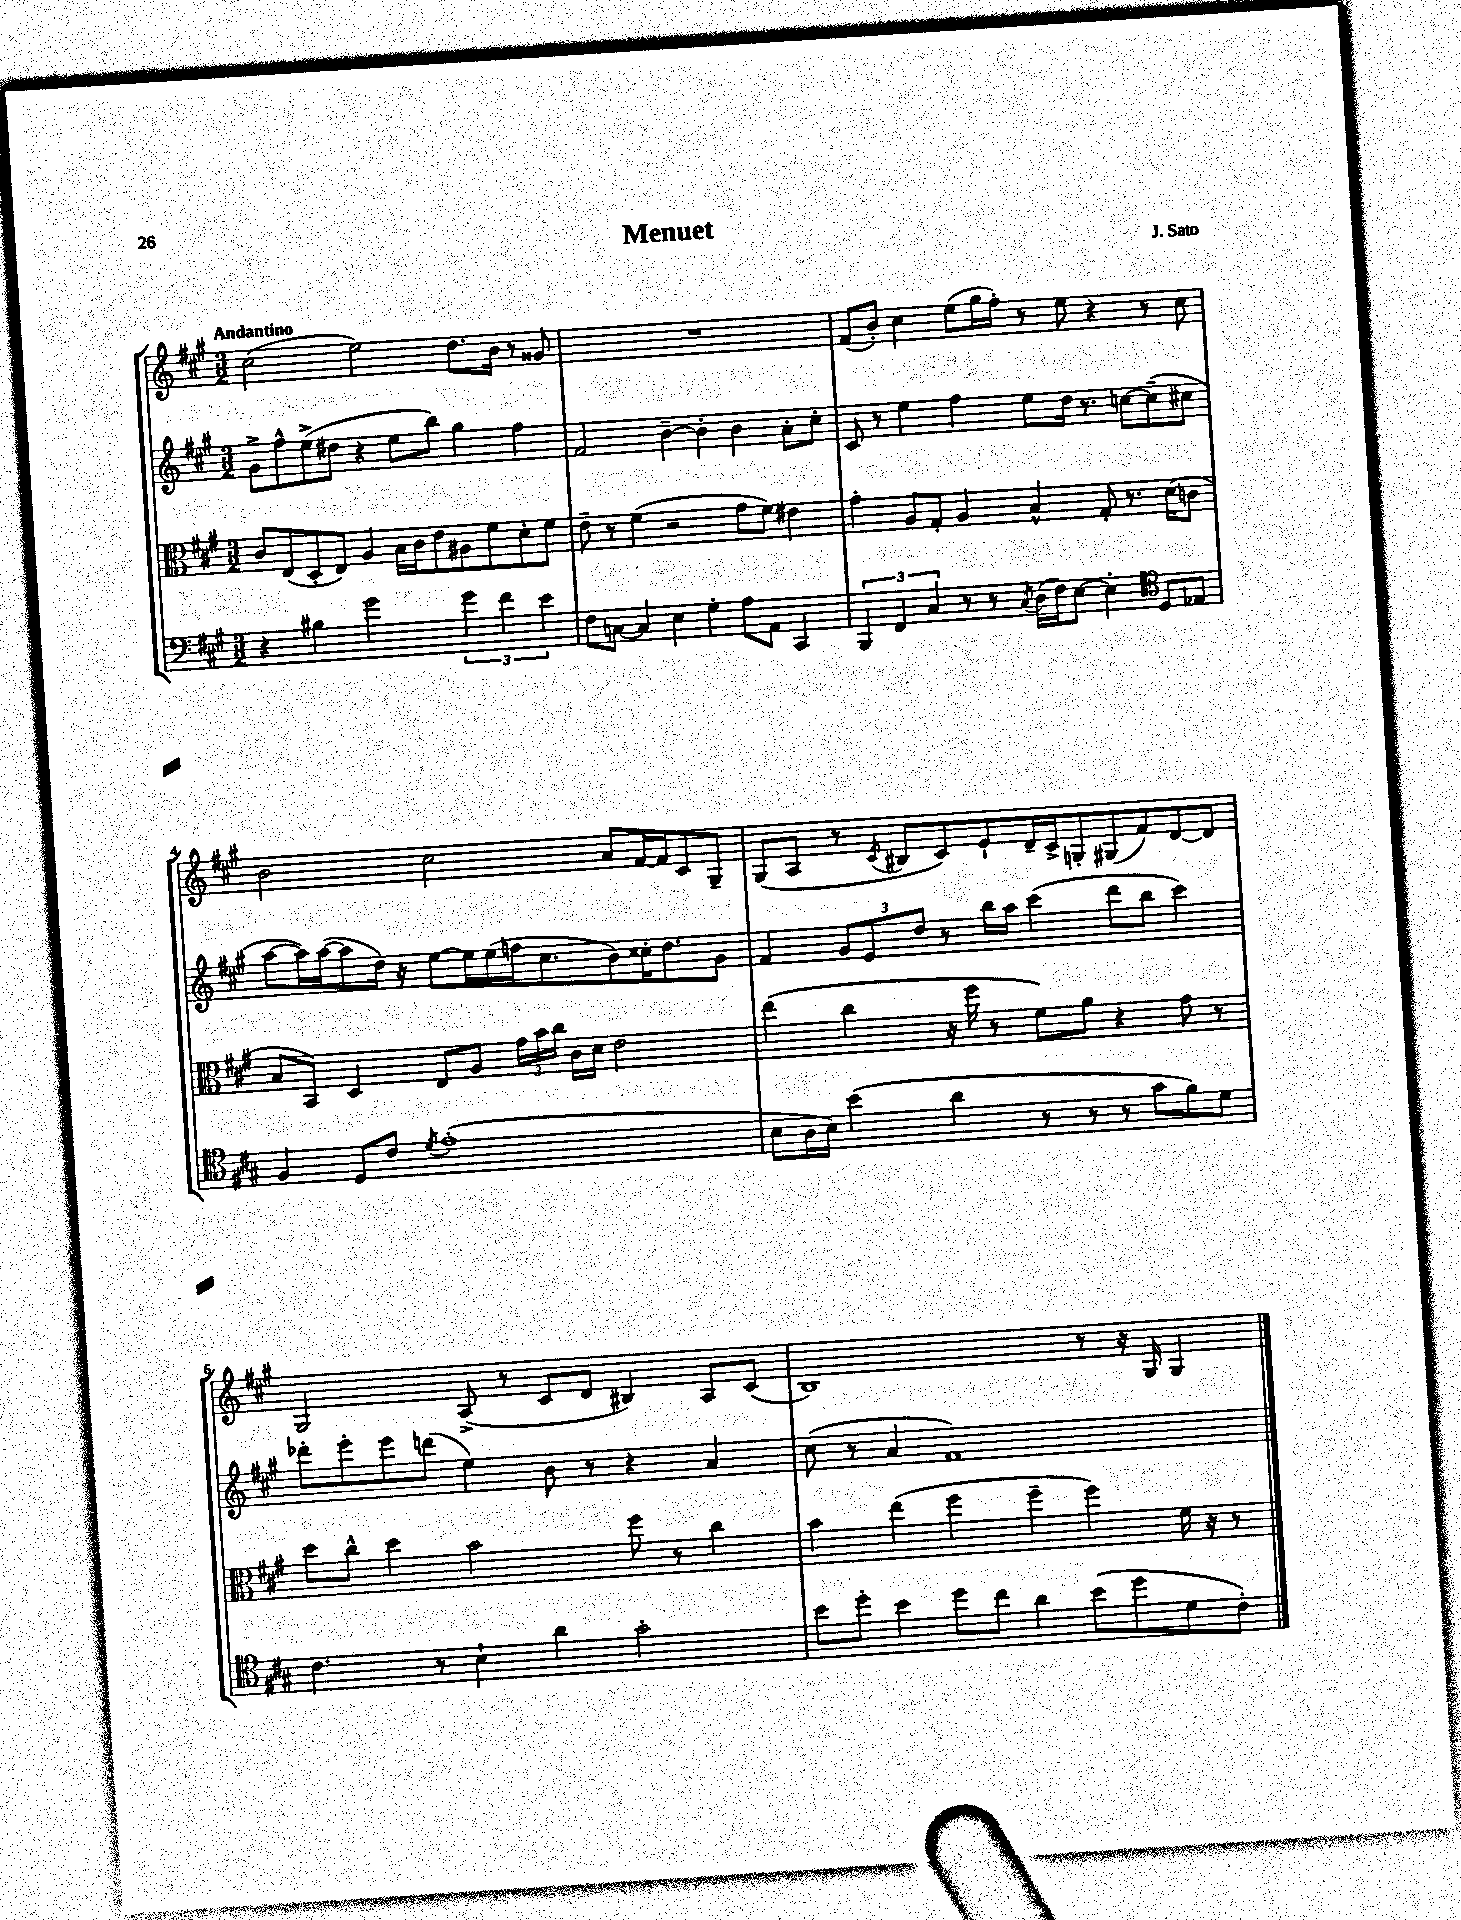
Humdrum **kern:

**kern	**kern	**kern	**kern
*part4	*part3	*part2	*part1
*staff4	*staff3	*staff2	*staff1
*clefF4	*clefC3	*clefG2	*clefG2
*k[f#c#g#]	*k[f#c#g#]	*k[f#c#g#]	*k[f#c#g#]
*M3/2	*M3/2	*M3/2	*M3/2
=1	=1	=1	=1
!	!	!	!LO:TX:a:B:t=Andantino
4r	8c#/L	8g#^\L	(2cc#\
.	(8E/	8ff#^^\	.
4B#X\	8D'/	(8ee^\	.
.	8E/J)	8dd#X\J	.
2g#\	4A/	4r	2ee\)
.	16B\LL	8ee\L	.
.	16c#\J	.	.
.	8e\	8bb\J)	.
6g#\	8A#X\	4gg#\	8.dd\L
.	8f#\	.	.
6f#\	.	.	.
.	.	.	16b\Jk
.	8d'\	4ff#\	8r
6e\	.	.	.
.	8f#\J	.	8g##X/
=2	=2	=2	=2
8F#\L	8e~\	2f#/	1.r
[8Cn\J	8r	.	.
4C/]	(4f#\	.	.
4E\	2r	[4b~\	.
4G#'\	.	4b'\]	.
8A\L	8g#\L	4b\	.
8AA\J	8f#\J)	.	.
4CC#/	4e#X\	8a'\L	.
.	.	8cc#'\J	.
=3	=3	=3	=3
6BBB/	4g#'\	8c#/	(8f#/L
.	.	8r	8b'/J)
6FF#/	.	.	.
.	8A/L	4ee\	4cc#\
6C#/	.	.	.
.	8G#'/J	.	.
8r	4A/	4ff#\	(8ee\L
8r	.	.	16gg#\L
.	.	.	16ff#'\JJ)
8qC#/	.	.	.
(16D\LL	4B^^/	8ee\L	8r
16F#\J)	.	.	.
[8E\J	.	16dd\Jk	8ee\
.	.	8.r	.
4E'\]	8G#'/	.	4r
.	8.r	[8ccn\L	.
*clefC4	*	*	*
8D/L	.	(8cc~\]	8r
.	(16d\KL	.	.
8E-X/J	8cn\J	8cc#X\J	8cc#\
!!LO:LB:g=z
=4	=4	=4	=4
4F#/	8B/L	[8aa\L	2b\
.	8BB/J)	16aa\L])	.
.	.	([16aa\J	.
8D/L	4D/	8aa\]	.
8c#/J	.	16dd\Jk)	.
.	.	16r	.
8qd/	.	.	.
(1e'	8E/L	[8ee\L	2cc#\
.	8A/J	16ee\L]	.
.	.	(16ee\	.
.	24g#\LL	16ffn\J	.
.	24b\	.	.
.	.	8.cc#\	.
.	24cc#\JJ	.	.
.	16c#\LL	.	.
.	16d\JJ	.	.
.	2e\	8b\)	8a/L
.	.	16cc##X'\K	[16f#/L
.	.	8.dd\	16f#/J]
.	.	.	8c#/
.	.	8g#\J	8G#~/J
=5	=5	=5	=5
8B\L	(4ee\	4f#/	(8G#/L
16A\L	.	.	8A/J
16B\JJ)	.	.	.
(4b\	4cc#\	12g#/L	8r
.	.	12e/	.
.	.	.	8qc#/
.	.	.	8B#X/L
.	.	12dd/J	.
4a\	16r	8r	8c#/)
.	16ff#\	.	.
.	8r	16bb\LL	8e`/
.	.	16aa\JJ	.
8r	8f#\L)	(4ccc#\	16d~/L
.	.	.	16c#^/J
8r	8a\J	.	8Gn'/
8r	4r	8ddd\L	(8G#X/
8g#\L	.	8bb\J	8f#/)
8f#\)	8g#\	4ccc#\)	[8d/
8d\J	8r	.	8d/J]
!!LO:LB:g=z
=6	=6	=6	=6
4.c#\	8dd\L	8ddd-X'\L	2G#/
.	8cc#^^\J	8eee'\	.
.	4dd\	8eee\	.
8r	.	(8dddn\J	.
4B`\	2b\	4ee\)	(8A^/
.	.	.	8r
4a\	.	8b\	8c#/L
.	.	8r	8d/J
2g#'\	8ff#\	4r	4B#X/)
.	8r	.	.
.	4cc#\	4a/	8A/L
.	.	.	(8c#/J
=7	=7	=7	=7
8b\L	4b\	(8cc#\	1B)
8dd'\J	.	8r	.
4b\	(4ee\	4a/	.
8dd\L	4ff#\	1f#)	.
8cc#\J	.	.	.
4a\	4ff#~\	.	.
(8b\L	4ff#\)	.	8r
8dd\	.	.	16r
.	.	.	16G#/
8d\	16f#\	.	4G#/
.	16r	.	.
8c#'\J)	8r	.	.
==	==	==	==
*-	*-	*-	*-
